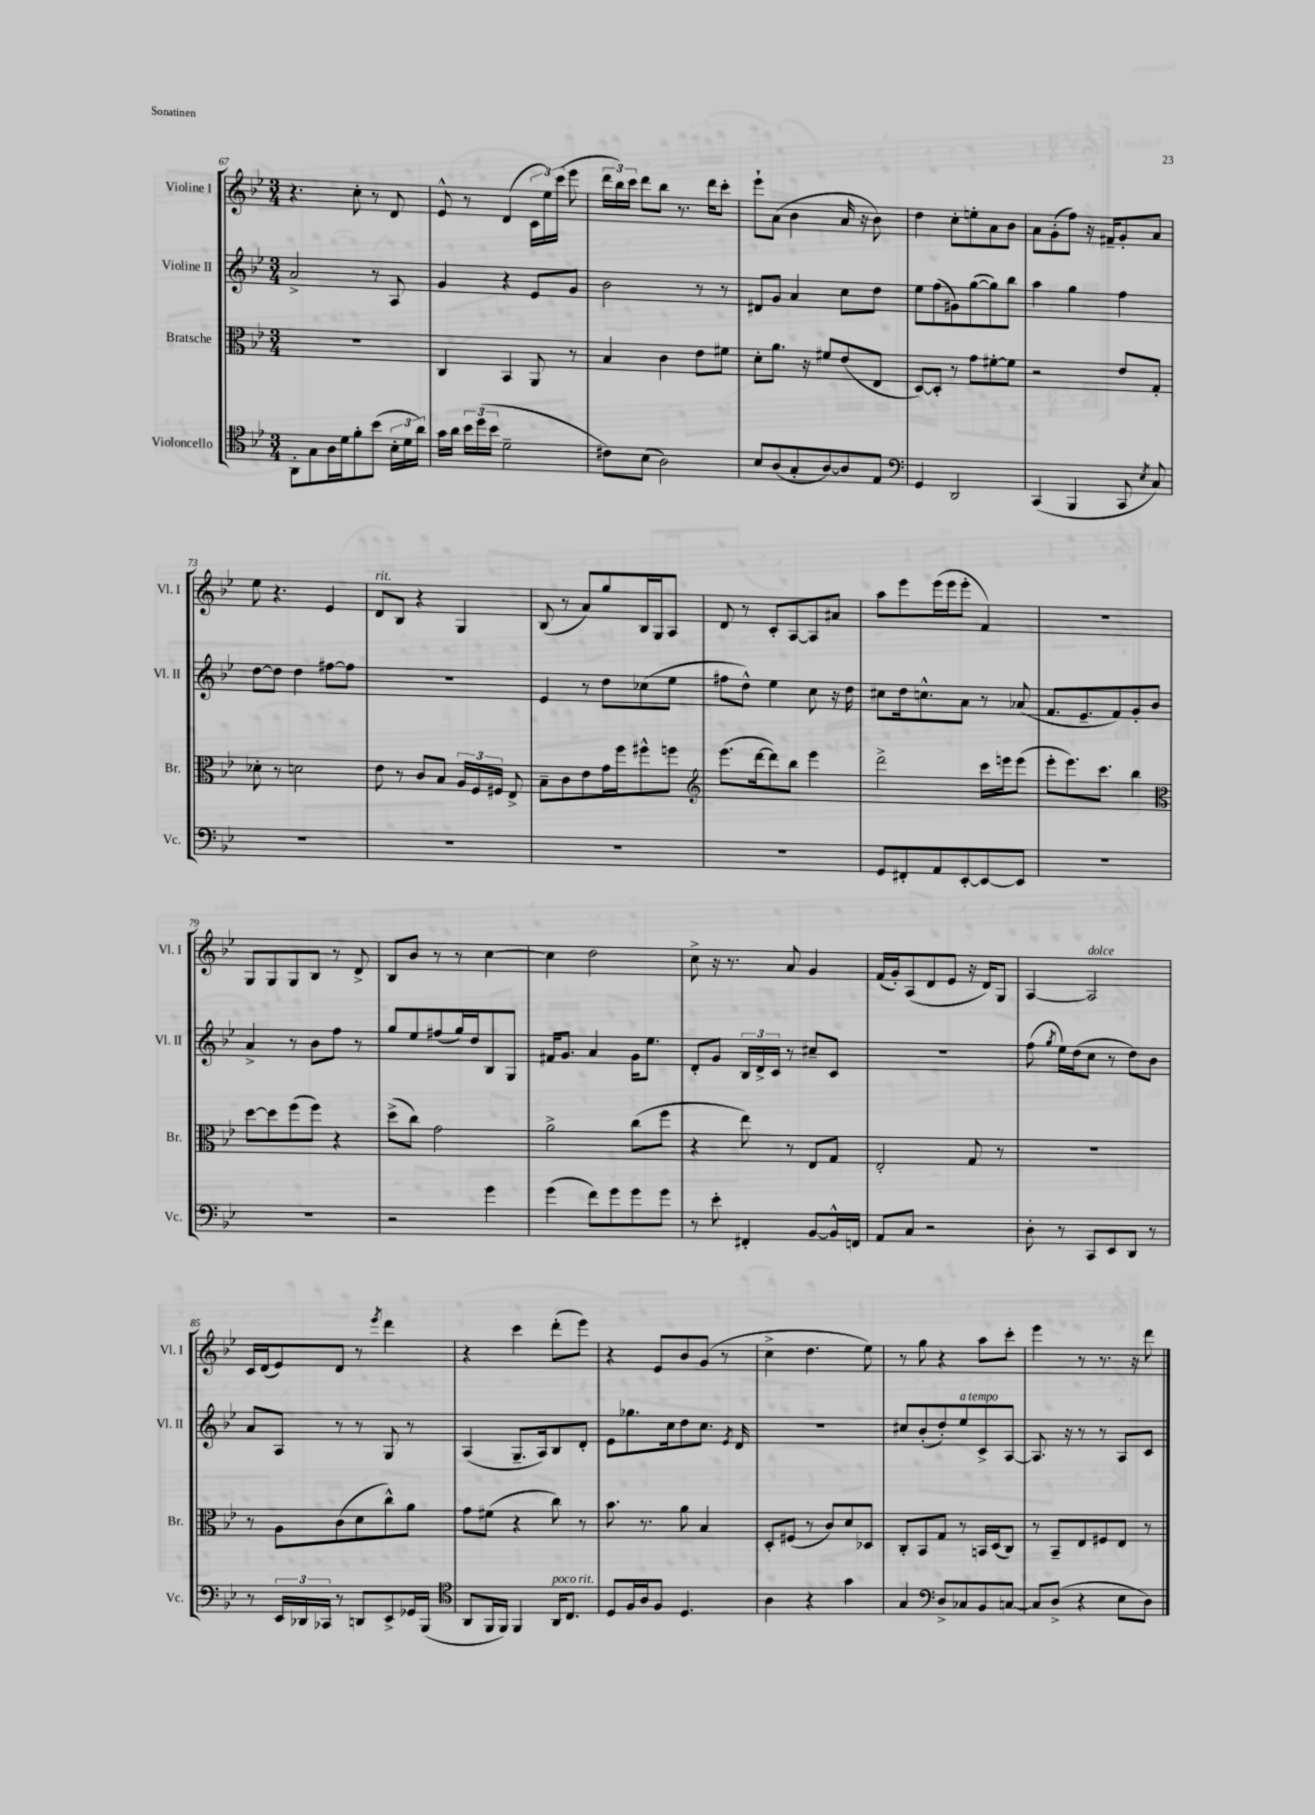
<<
\new StaffGroup <<
\new Staff = "s0" \with { instrumentName = "Violine I" shortInstrumentName = "Vl. I" } {
    \clef treble \key bes \major \numericTimeSignature \time 3/4
    \autoBeamOff r4. c''8-. r8 d'8 |
    ees'8-^ r8 d'4( \tuplet 3/2 { c'16[ ees''16) c'''16]( } ees'''8 |
    \tuplet 3/2 { d'''16[ bes''16) c'''16] } d'''8[ bes''8] r8. d'''16[ c'''8]-. |
    ees'''8[-! a'8]( bes'4 a'16 r16 bes'8) |
    d''4 c''8[-. e''8-. a'8 bes'8] |
    a'8[ g'8-.( f''8]) r16 fis'16[-- g'8-. a'8] |
    ees''8 r4. ees'4 |
    d'8[^\markup { \italic "rit." } bes8] r4 g4 |
    bes8( r8 a'8[) g''8 bes16 g16 a8] |
    d'8 r8 c'8[-. a8~ a8 ais'8] |
    a''8[ ees'''8 ees'''16( ees'''16 ees'''8]-. f'4) |
    R2. |
    g8[ g8 g8 bes8] r8 d'8-> |
    bes8[ bes'8] r8 r8 c''4~ |
    c''4 d''2 |
    c''8-> r16 r8. a'8 g'4 |
    f'16[( g'16-.) a8( d'8 ees'8] r16 d'16[) g8] |
    a4~ a2^\markup { \italic "dolce" } |
    c'16[ d'16( ees'8) d'8] r8 \acciaccatura { ees'''8 } d'''4 |
    r4 c'''4 d'''8[-.( ees'''8]) |
    r4 ees'8[ bes'8 g'8]( r8 |
    c''4-> d''4. ees''8) |
    r8 g''8 r4 a''8[ c'''8]-. |
    ees'''4 r8 r8. r16 d'''8 \bar "|." |
}
\new Staff = "s1" \with { instrumentName = "Violine II" shortInstrumentName = "Vl. II" } {
    \clef treble \key bes \major \numericTimeSignature \time 3/4
    \autoBeamOff a'2-> r8 a8 |
    g'4 r4 ees'8[ g'8] |
    bes'2 r8 r8 |
    dis'8[ g'8] a'4 c''8[ d''8] |
    ees''8[ f''8( gis'8) g''8~( g''8) bes''8] |
    a''4 g''4 f''4 |
    d''8[~ d''8] d''4 fis''8[~ fis''8] |
    R2. |
    ees'4 r8 d''8[ ces''8( ees''8] |
    fis''8[ d''8]-^) ees''4 c''8 r16 d''16 |
    cis''8[ d''16 c''8.-^ a'8] r8 aes'8( |
    f'8.[ ees'8.-- f'8) g'8-. bes'8] |
    a'4-> r8 bes'8[ f''8] r8 |
    g''8[ ees''8 fis''8( g''16) d''16 bes8 g8] |
    fis'16[ g'8.] a'4 g'16[ ees''8.] |
    d'8[-. g'8] \tuplet 3/2 { bes16[ d'16-> c'16] } r8 cis''8[-- c'8] |
    R2. |
    f''8( \acciaccatura { g''8 } ees''16[) d''16( c''8] r8 d''8[) bes'8] |
    a'8[ a8] r8 r8 g8 r8 |
    a4( g8.[-- a16) bes8 d'8]-. |
    ees'8[ ges''8. c''16 d''8 c''8.] \acciaccatura { ees'8 } d'16 |
    R2. |
    cis''8[ bes'8-.( d''8-.) ees''8^\markup { \italic "a tempo" } c'8-> a8]~ |
    a8. r16 r8 r8 a8[ c'8] \bar "|." |
}
\new Staff = "s2" \with { instrumentName = "Bratsche" shortInstrumentName = "Br." } {
    \clef alto \key bes \major \numericTimeSignature \time 3/4
    \autoBeamOff R2. |
    c4 bes,4 a,8 r8 |
    bes4 c'4 ees'8[ fis'8] |
    d'8[-. a'8.] r16 fis'8[ ees'8( ees8] |
    d8[~) d8]-. r8 g'8[ fis'8~-. fis'8] |
    r2 ees'8[ g8]-. |
    des'8-. r8 d'2 |
    ees'8 r8 c'8[ bes8] \tuplet 3/2 { a16[ f16 fis16] } ees8-> |
    bes8[-- c'8 ees'8 g'16 f''16 fis''8-^ f''8] |
    \clef treble ees'''8.[( d'''16~ d'''8) bes''8] ees'''4 |
    d'''2-> c'''16[ e'''16 e'''8]( |
    ees'''8[-. ees'''8.) c'''8.] bes''4 |
    \clef alto d''8[~ d''8 f''8( f''8]) r4 |
    d''8[->( c''8]) g'2 |
    a'2-> c''8[( f''8] |
    r4 ees''8) r8 ees8[ g8] |
    ees2-. g8 r8 |
    R2. |
    r8 a8[ c'8( d'8 c''8-^) a'8] |
    g'8[ fis'8]( r4 c''8) r8 |
    bes'8. r8. a'8 bes4 |
    d8[-. fis8]( r8 c'8[) d'8 des8] |
    c8[-. bes,8 g8] r8 b,16[ d16( c8]) |
    r8 bes,8[-- ees8 fis8 ees8] r8 \bar "|." |
}
\new Staff = "s3" \with { instrumentName = "Violoncello" shortInstrumentName = "Vc." } {
    \clef tenor \key bes \major \numericTimeSignature \time 3/4
    \autoBeamOff a,8[-. g8 a16 d'16 f'8-. bes'8]( \tuplet 3/2 { bes16[-. d'16 a'16]) } |
    g'16[ a'16] \tuplet 3/2 { bes'16[ d''16( bes'16] } d'2-- |
    cis'8[) bes8]( a2) |
    bes8[ a8( g8-. a8~) a8 ees8] |
    \clef bass g,4 d,2 |
    c,4( bes,,4 c,8 \acciaccatura { ees8 } c8) |
    R2. |
    R2. |
    R2. |
    R2. |
    g,8[ fis,8-. a,8 ees,8~-. ees,8~ ees,8] |
    R2. |
    R2. |
    r2 g'4 |
    g'4( f'8[) g'8 g'8 g'8] |
    r8 ees'8-. fis,4-. bes,8[~ bes,16-^ f,16] |
    a,8[ c8] r2 |
    d8-. r8 c,8[ ees,8 d,8] r8 |
    r8 \tuplet 3/2 { ees,16[ des,16 ces,16] } r8 d,8[ ees,8-> ges,16 bes,,16]( |
    \clef tenor a,8[ f,16 f,16]) f,4 a,16[^\markup { \italic "poco rit." } c8.] |
    d8[ f16 a16 f8] d4. |
    a4 r4 g'4 |
    g4 \clef bass d8[-> ces8 bes,8 c8]~ |
    c8[ d8]->( r4 ees8[ d8]) \bar "|." |
}
>>
>>
\layout { \context { \Score currentBarNumber = #67 } }
